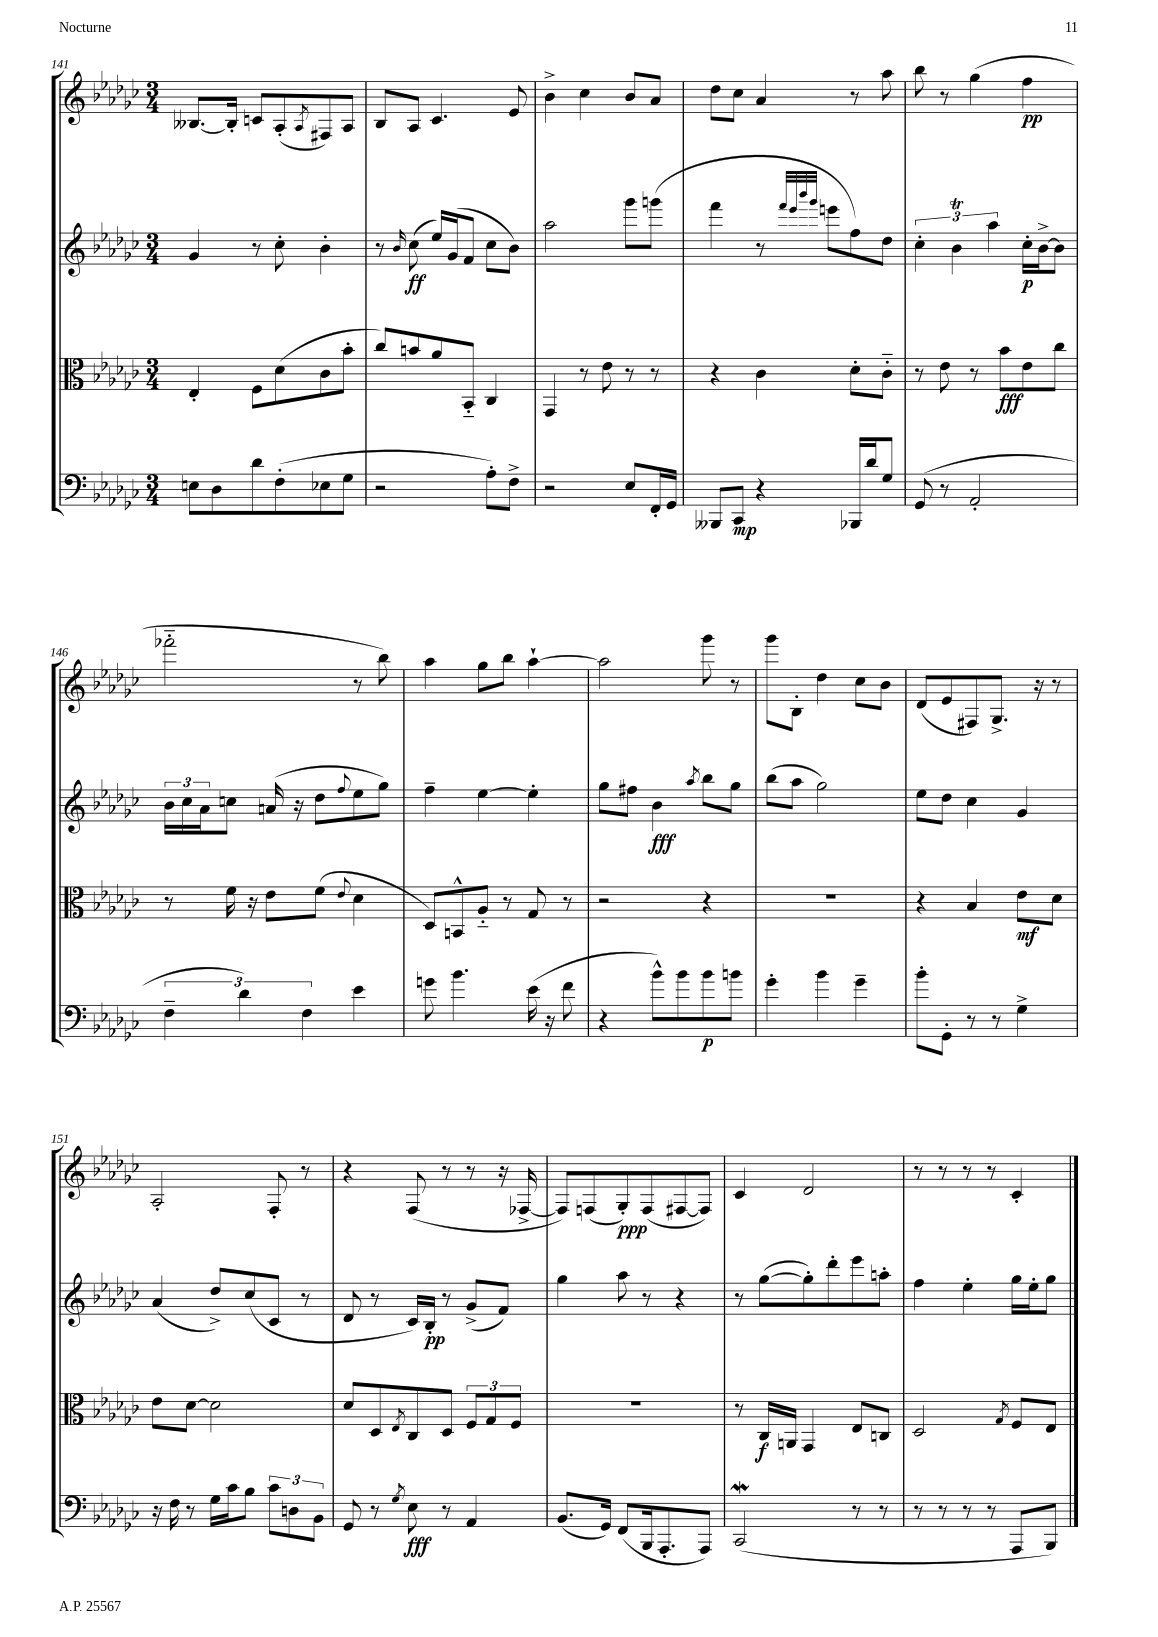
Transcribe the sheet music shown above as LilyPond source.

<<
\new StaffGroup <<
\new Staff = "s0" {
    \clef treble \key ges \major \numericTimeSignature \time 3/4
    beses8.~ beses16-. c'8 aes8-.( \acciaccatura { aes8 } fis8) aes8 |
    bes8 aes8 ces'4. ees'8 |
    bes'4-> ces''4 bes'8 aes'8 |
    des''8 ces''8 aes'4 r8 aes''8 |
    bes''8 r8 ges''4( f''4\pp |
    fes'''2-_ r8 bes''8) |
    aes''4 ges''8 bes''8 aes''4~-! |
    aes''2 ges'''8 r8 |
    ges'''8 bes8-. des''4 ces''8 bes'8 |
    des'8( ees'8 fis8) ges8.-> r16 r8 |
    aes2-. f8-. r8 |
    r4 f8( r8 r8 r16 fes16~-> |
    fes8) f8( ges8-.\ppp) f8( fis8~ fis8) |
    ces'4 des'2 |
    r8 r8 r8 r8 ces'4-. \bar "|." |
}
\new Staff = "s1" {
    \clef treble \key ges \major \numericTimeSignature \time 3/4
    ges'4 r8 ces''8-. bes'4-. |
    r8 \grace { bes'16 } ces''8\ff( ees''16) ges'16( f'8 ces''8 bes'8) |
    aes''2 ges'''8 g'''8( |
    f'''4 r8 \grace { f'''32 ees'''32 bes'''32 ges'''32 } e'''8 f''8) des''8 |
    \tuplet 3/2 { ces''4-. bes'4\trill aes''4 } ces''16-.\p bes'16~-> bes'8 |
    \tuplet 3/2 { bes'16 ces''16 aes'16 } c''8 a'16( r16 des''8 \appoggiatura { f''8 } ees''8 ges''8) |
    f''4-- ees''4~ ees''4-. |
    ges''8 fis''8 bes'4\fff \acciaccatura { aes''8 } bes''8 ges''8 |
    bes''8( aes''8 ges''2) |
    ees''8 des''8 ces''4 ges'4 |
    aes'4( des''8->) ces''8( ces'8 r8 |
    des'8 r8 ces'16) bes16-.\pp r8 ges'8->( f'8) |
    ges''4 aes''8 r8 r4 |
    r8 ges''8~( ges''8-.) des'''8-. ees'''8 a''8-. |
    f''4 ees''4-. ges''16 ees''16-. ges''8 \bar "|." |
}
\new Staff = "s2" {
    \clef alto \key ges \major \numericTimeSignature \time 3/4
    ees4-. f8 des'8( ces'8 bes'8-. |
    ces''8) b'8 aes'8 bes,8-_ ces4 |
    ges,4 r8 ees'8 r8 r8 |
    r4 ces'4 des'8-. ces'8-_ |
    r8 ees'8 r8 bes'8\fff ees'8 ces''8 |
    r8 f'16 r16 ees'8 f'8( \appoggiatura { ees'8 } des'4 |
    des8) b,8-^ aes8-_ r8 ges8 r8 |
    r2 r4 |
    R2. |
    r4 bes4 ees'8\mf des'8 |
    ees'8 des'8~ des'2 |
    des'8 des8 \acciaccatura { ees8 } ces8 des8 \tuplet 3/2 { f8 ges8 f8 } |
    R2. |
    r8 ces16\f a,16 ges,4 ees8 c8 |
    des2 \acciaccatura { ges8 } f8 ees8 \bar "|." |
}
\new Staff = "s3" {
    \clef bass \key ges \major \numericTimeSignature \time 3/4
    e8 des8 des'8 f8-.( ees8 ges8 |
    r2 aes8-.) f8-> |
    r2 ees8 f,16-. ges,16 |
    beses,,8 ces,8\mp r4 bes,,16 des'16 ges8 |
    ges,8( r8 aes,2-. |
    \tuplet 3/2 { f4-- des'4) f4 } ees'4 |
    g'8 bes'4. ees'16( r16 f'8 |
    r4 bes'8-^) bes'8 bes'8\p b'8 |
    ges'4-. bes'4 ges'4-- |
    bes'8-. ges,8-. r8 r8 ges4-> |
    r16 f16 r8 ges16 ces'16 bes8 \tuplet 3/2 { ces'8 d8 bes,8 } |
    ges,8 r8 \acciaccatura { ges8 } ees8\fff r8 aes,4 |
    bes,8.( ges,16) f,8( bes,,16 aes,,8.-. aes,,8) |
    ces,2\mordent( r8 r8 |
    r8 r8 r8 r8 aes,,8 bes,,8) \bar "|." |
}
>>
>>
\layout { \context { \Score currentBarNumber = #141 } }
